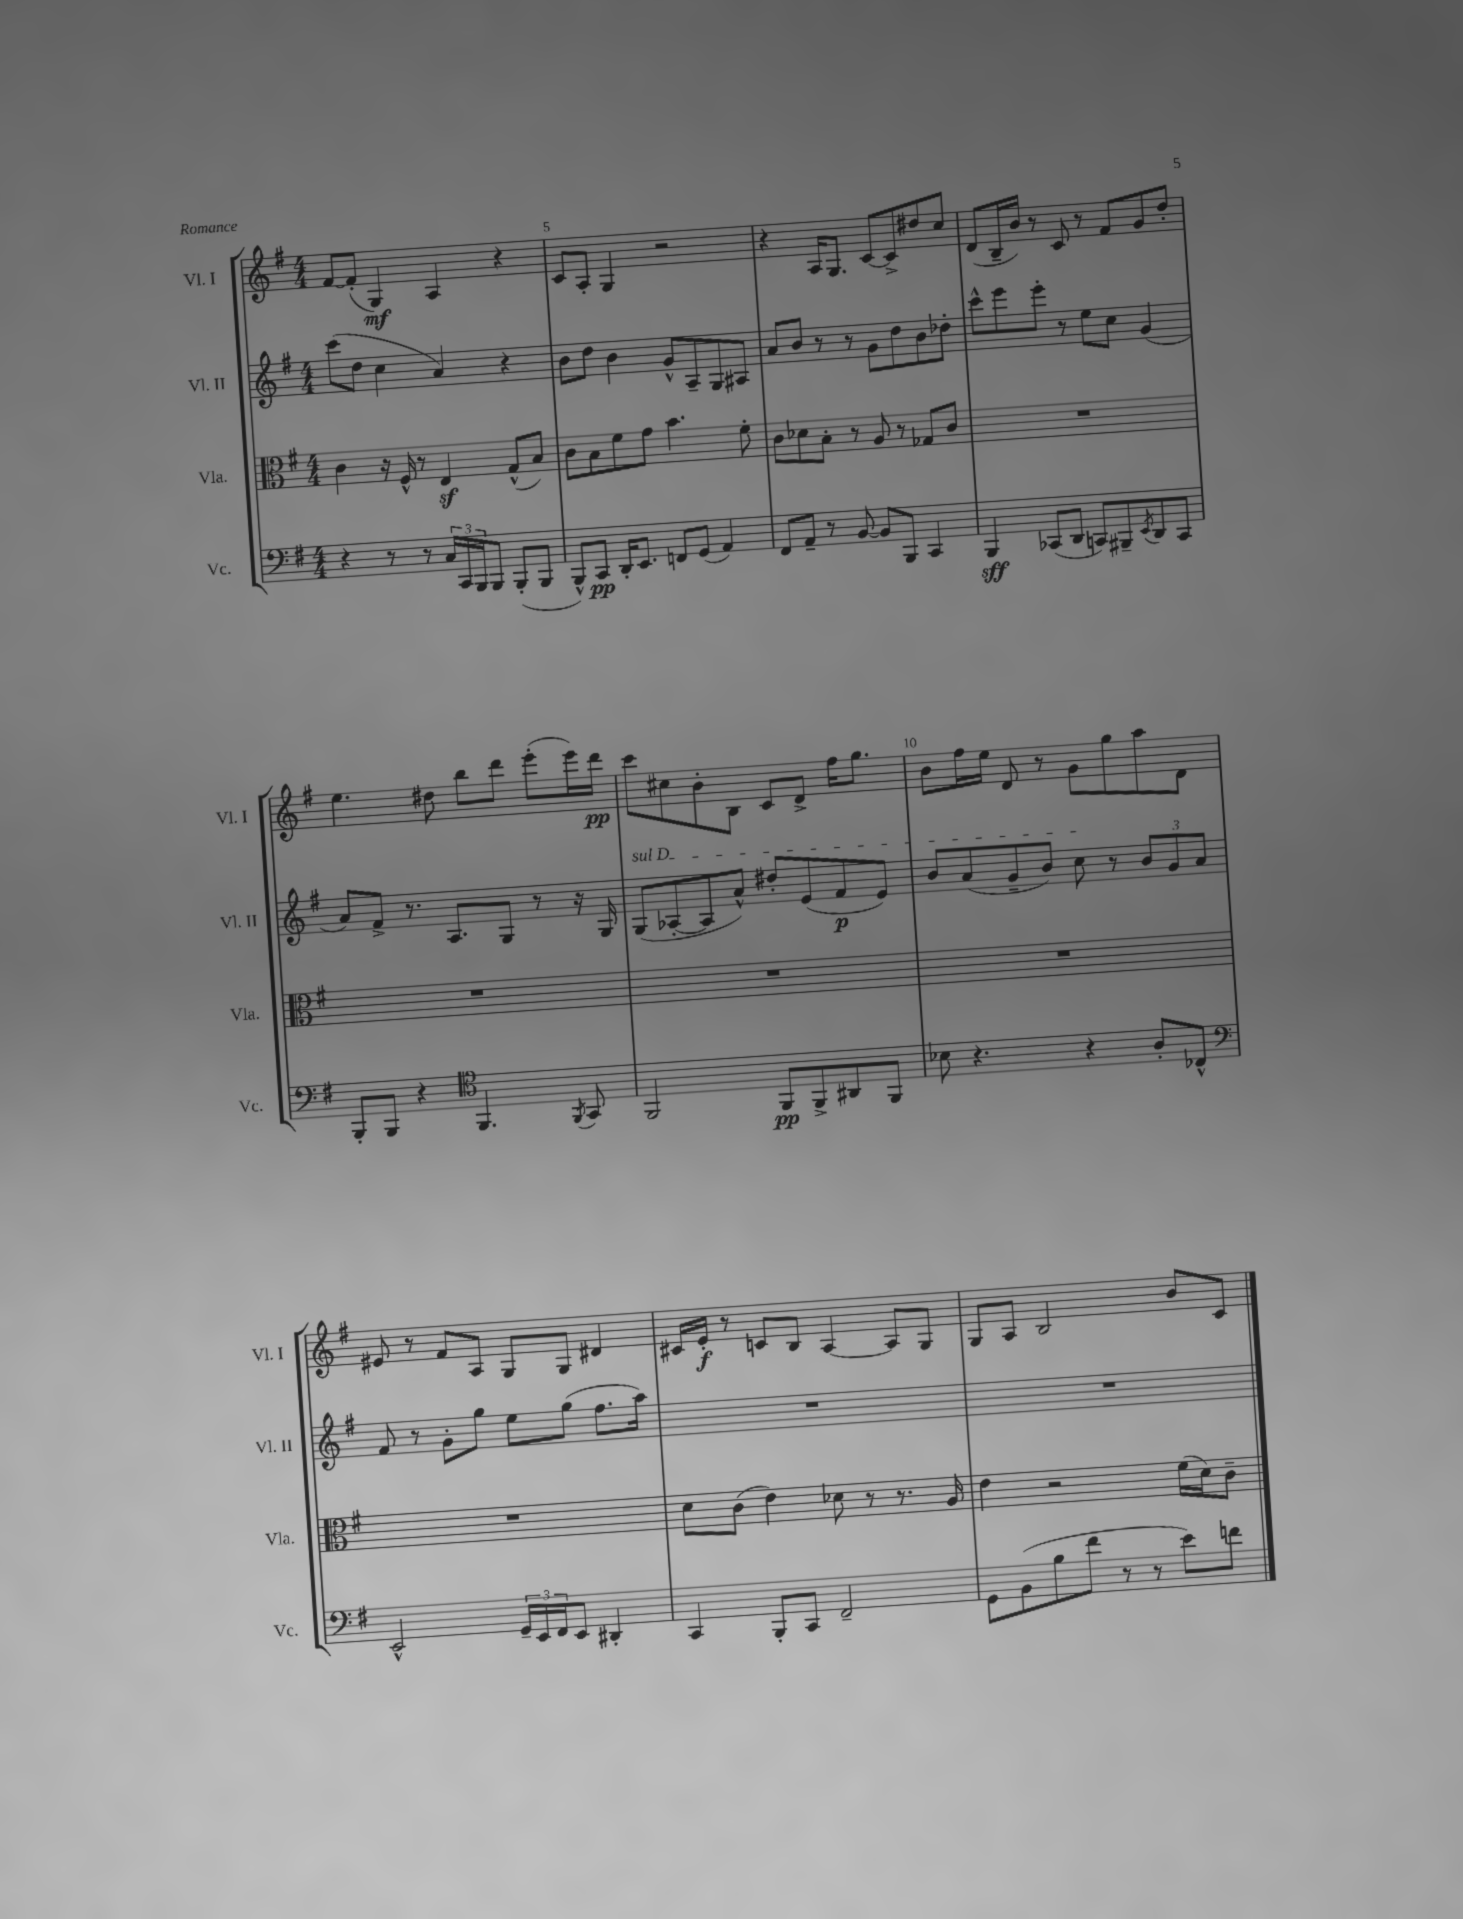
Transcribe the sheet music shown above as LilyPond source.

<<
\new StaffGroup <<
\new Staff = "s0" \with { instrumentName = "Vl. I" shortInstrumentName = "Vl. I" } {
    \clef treble \key g \major \numericTimeSignature \time 4/4
    fis'8~ fis'8-.( g4\mf) a4 r4 |
    c'8 a8-. g4 r2 |
    r4 a16 g8. c'8~ c'8-> dis''8 c''8 |
    d'8( b16-- b'16) r8 c'8 r8 fis'8 g'8 d''8-. |
    e''4. dis''8 b''8 d'''8 e'''8-.( e'''16) d'''16\pp |
    c'''8 cis''8 b'8-. b8 c'8 d'8-> fis''16 g''8. |
    b'8 fis''16 e''16 d'8 r8 g'8 g''8 a''8 d'8 |
    eis'8 r8 fis'8 a8 g8 g8 dis'4 |
    cis'16 e'16-.\f r8 c'8 b8 a4~ a8 g8 |
    g8 a8 b2 b'8 c'8 \bar "|." |
}
\new Staff = "s1" \with { instrumentName = "Vl. II" shortInstrumentName = "Vl. II" } {
    \clef treble \key g \major \numericTimeSignature \time 4/4
    c'''8( d''8 c''4 a'4) r4 |
    b'8 d''8 b'4 g'8-^ a8-- g8 ais8 |
    a'8 b'8 r8 r8 g'8 d''8 b'8 des''8-. |
    c'''8-^ e'''8 e'''8-. r8 e''8 c''8 g'4( |
    a'8) fis'8-> r8. a8. g8 r8 r16 g16 |
    \once \override TextSpanner.bound-details.left.text = \markup { \italic "sul D" } g8\startTextSpan( aes8~-. aes8 a'8-^) dis''8-. e'8( fis'8\p e'8) |
    b'8 a'8( g'8-- b'8) c''8\stopTextSpan r8 \tuplet 3/2 { b'8 g'8 a'8 } |
    fis'8 r8 g'8-. g''8 e''8 g''8( fis''8. a''16) |
    R1 |
    R1 \bar "|." |
}
\new Staff = "s2" \with { instrumentName = "Vla." shortInstrumentName = "Vla." } {
    \clef alto \key g \major \numericTimeSignature \time 4/4
    c'4 r16 fis16-^ r8 e4\sf g8-^( b8) |
    c'8 b8 fis'8 g'8 b'4. fis'8-. |
    c'8 des'8 b8-. r8 a8 r8 ges8 c'8 |
    R1 |
    R1 |
    R1 |
    R1 |
    R1 |
    d'8 c'8( e'4) des'8 r8 r8. a16 |
    e'4 r2 fis'16( d'16) c'8-- \bar "|." |
}
\new Staff = "s3" \with { instrumentName = "Vc." shortInstrumentName = "Vc." } {
    \clef bass \key g \major \numericTimeSignature \time 4/4
    r4 r8 r8 \tuplet 3/2 { c16 c,16 b,,16 } b,,8 b,,8-.( b,,8 |
    b,,8-^) c,8\pp d,16-. e,8. f,8 g,8( a,4) |
    fis,8 a,8-- r8 b,8~ b,8 b,,8 c,4 |
    b,,4\sff ces,8( d,8 c,8) bis,,8-- \acciaccatura { e,8 } d,8 c,8 |
    b,,8-. b,,8 r4 \clef tenor fis,4. \acciaccatura { fis,8 } g,8 |
    fis,2 fis,8\pp fis,8-> ais,8 fis,8 |
    bes8 r4. r4 a8-. ces8-^ |
    \clef bass e,2-^ \tuplet 3/2 { g,16-- e,16 fis,16 } e,8 dis,4-. |
    c,4 b,,8-. c,8 fis,2-- |
    g,8 b,8( b8 fis'8 r8 r8 e'8) f'8 \bar "|." |
}
>>
>>
\layout { \context { \Score currentBarNumber = #4 \override BarNumber.break-visibility = ##(#f #t #t) barNumberVisibility = #(every-nth-bar-number-visible 5) } }
